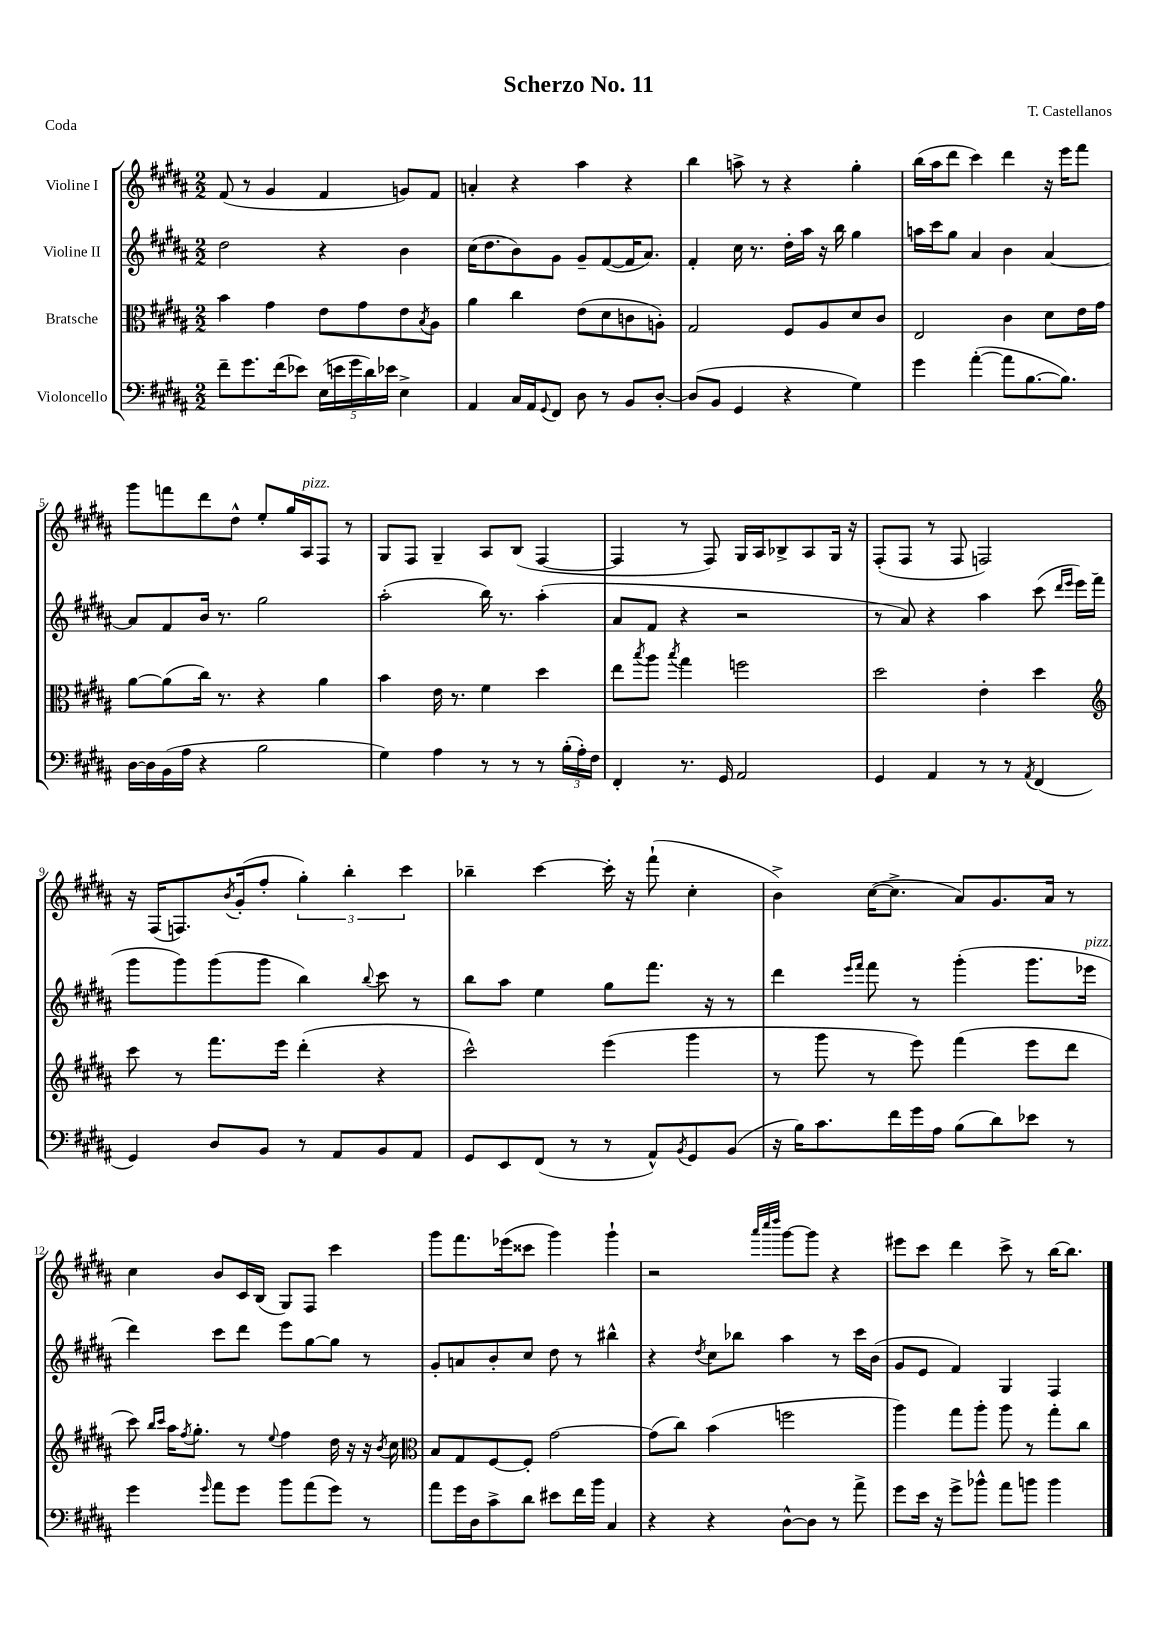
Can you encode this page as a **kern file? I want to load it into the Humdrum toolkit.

**kern	**kern	**kern	**kern
*staff4	*staff3	*staff2	*staff1
*clefF4	*clefC3	*clefG2	*clefG2
*k[f#c#g#d#a#]	*k[f#c#g#d#a#]	*k[f#c#g#d#a#]	*k[f#c#g#d#a#]
*M2/2	*M2/2	*M2/2	*M2/2
8f#~	4b	2dd#	(8f#
8.g#	.	.	8r
.	4g#	.	4g#
(16f#	.	.	.
8e-)	.	.	.
(20E	8e	4r	4f#
20e	.	.	.
20g#	.	.	.
.	8g#	.	.
20d#)	.	.	.
20e-	.	.	.
4E^	8e	4b	8g)
.	8qB	.	.
.	8A#	.	8f#
=	=	=	=
4AA#	4a#	(16cc#	4a'
.	.	8.dd#	.
16C#	4cc#	8b)	4r
16AA#	.	.	.
8qqGG#	.	.	.
8FF#	.	8g#	.
8D#	(8e	8g#~	4aa#
8r	8d#	([8f#	.
8BB	8c	16f#]	4r
.	.	8.a#)	.
[8D#'	8A')	.	.
=	=	=	=
(8D#]	2G#	4f#'	4bb
8BB	.	.	.
4GG#	.	16cc#	8aa^
.	.	8.r	.
.	.	.	8r
4r	8F#	16dd#'	4r
.	.	16aa#	.
.	8A#	16r	.
.	.	16bb	.
4G#)	8d#	4gg#	4gg#'
.	8c#	.	.
=	=	=	=
4g#	2E	16aa	(16bb
.	.	16ccc#	16aa#
.	.	8gg#	8ddd#
([4a#'	.	4a#	4ccc#)
8a#]	4c#	4b	4ddd#
[8.B	.	.	.
.	8d#	[4a#	16r
8.B])	.	.	16eee
.	16e	.	8fff#
.	16g#	.	.
=	=	=	=
[16D#	[8a#	8a#]	8ggg#
16D#]	.	.	.
(16BB	(8a#]	8f#	8fff
16A#	.	.	.
4r	16cc#)	16b	8ddd#
.	8.r	8.r	.
.	.	.	8dd#^^
2B	4r	2gg#	8ee'
.	.	.	16gg#
.	.	.	16A#
.	4a#	.	8F#
.	.	.	8r
=	=	=	=
4G#)	4b	(2aa#'	8G#
.	.	.	8F#
4A#	16e	.	4G#~
.	8.r	.	.
8r	4f#	16bb)	8A#
.	.	8.r	.
8r	.	.	(8B
8r	4dd#	(4aa#'	[4F#
(24B'	.	.	.
24A#')	.	.	.
24F#	.	.	.
=	=	=	=
4FF#'	8ee	8a#	4F#]
.	8qbb	.	.
.	8aa#	8f#	.
.	8qbb	.	.
8.r	4gg#	4r	8r
.	.	.	8F#)
16GG#	.	.	.
2AA#	2ff	2r	16G#
.	.	.	16A#
.	.	.	8B-^
.	.	.	8A#
.	.	.	16G#
.	.	.	16r
=	=	=	=
4GG#	2dd#	8r	(8F#'
.	.	8a#)	8F#
4AA#	.	4r	8r
.	.	.	8F#
8r	4e'	4aa#	2F)
8r	.	.	.
8qAA#	.	.	.
(4FF#	4dd#	(8ccc#	.
.	.	16qqddd#	.
.	.	16qqeee	.
.	.	16eee)	.
.	.	(16fff#	.
=	=	=	=
*	*clefG2	*	*
4GG#)	8ccc#	8ggg#	16r
.	.	.	(16F#
.	8r	8ggg#)	8.F)
8D#	8.fff#	(8ggg#	.
.	.	.	8qb
.	.	.	(16g#'
8BB	.	8ggg#	8ff#'
.	16eee	.	.
8r	(4ddd#'	4bb)	6gg#')
8AA#	.	.	.
.	.	.	6bb'
.	.	8qqbb	.
8BB	4r	8ccc#	.
.	.	.	6ccc#
8AA#	.	8r	.
=	=	=	=
8GG#	2ccc#^^)	8bb	4bb-~
8EE	.	8aa#	.
(8FF#	.	4ee	[4ccc#
8r	.	.	.
8r	(4eee	8gg#	16ccc#']
.	.	.	16r
8AA#^^)	.	8.fff#	(8fff#`
8qBB	.	.	.
8GG#	4ggg#	.	4cc#'
.	.	16r	.
(8BB	.	8r	.
=	=	=	=
16r	8r	4ddd#	4b^)
16B)	.	.	.
8.c#	8ggg#	.	.
.	.	16qqeee	.
.	.	16qqfff#	.
.	8r	8fff#	([16cc#
16f#	.	.	8.cc#^]
16g#	8eee)	8r	.
16A#	.	.	.
(8B	(4fff#	(4ggg#'	8a#)
8d#)	.	.	8.g#
8e-	8eee	8.ggg#	.
.	.	.	16a#
8r	8ddd#	.	8r
.	.	16eee-	.
=	=	=	=
4g#	8ccc#)	4ddd#)	4cc#
.	16qqbb	.	.
.	16qqccc#	.	.
.	16aa#	.	.
.	8qff#	.	.
.	8.gg#'	.	.
16qqg#	.	.	.
8a#	.	8ccc#	8b
8g#	8r	8ddd#	16c#
.	.	.	(16B
.	8qqee	.	.
8b	4ff#	8eee	8G#)
(8a#	.	[8gg#	8F#
8g#)	16dd#	8gg#]	4ccc#
.	16r	.	.
8r	16r	8r	.
.	8qb	.	.
.	16cc#	.	.
=	=	=	=
*	*clefC3	*	*
8a#	8B	8g#'	8ggg#
16g#	8G#	8a	8.fff#
16D#	.	.	.
8c#^	[8F#	8b'	.
.	.	.	(16eee-
8d#	8F#']	8cc#	8ccc##
8e#	[2g#	8dd#	4ggg#)
16f#	.	8r	.
16b	.	.	.
4C#	.	4bb#^^	4ggg#`
=	=	=	=
4r	(8g#]	4r	2r
.	8cc#)	.	.
.	.	8qdd#	.
4r	(4b	8cc#	.
.	.	8bb-	.
.	.	.	32qqaaa#
.	.	.	32qqcccc#
.	.	.	32qqdddd#
[8D#^^	2ff	4aa#	[8ggg#
8D#]	.	.	8ggg#]
8r	.	8r	4r
8a#^	.	16ccc#	.
.	.	(16b	.
=	=	=	=
8g#	4aa#)	8g#	8eee#
16e	.	8e	8ccc#
16r	.	.	.
8g#^	8gg#	4f#)	4ddd#
8b-^^	8aa#'	.	.
8a#	8aa#	4G#	8ccc#^
8b	8r	.	8r
4b	8gg#'	4F#	[16bb
.	.	.	8.bb]
.	8cc#	.	.
==	==	==	==
*-	*-	*-	*-
